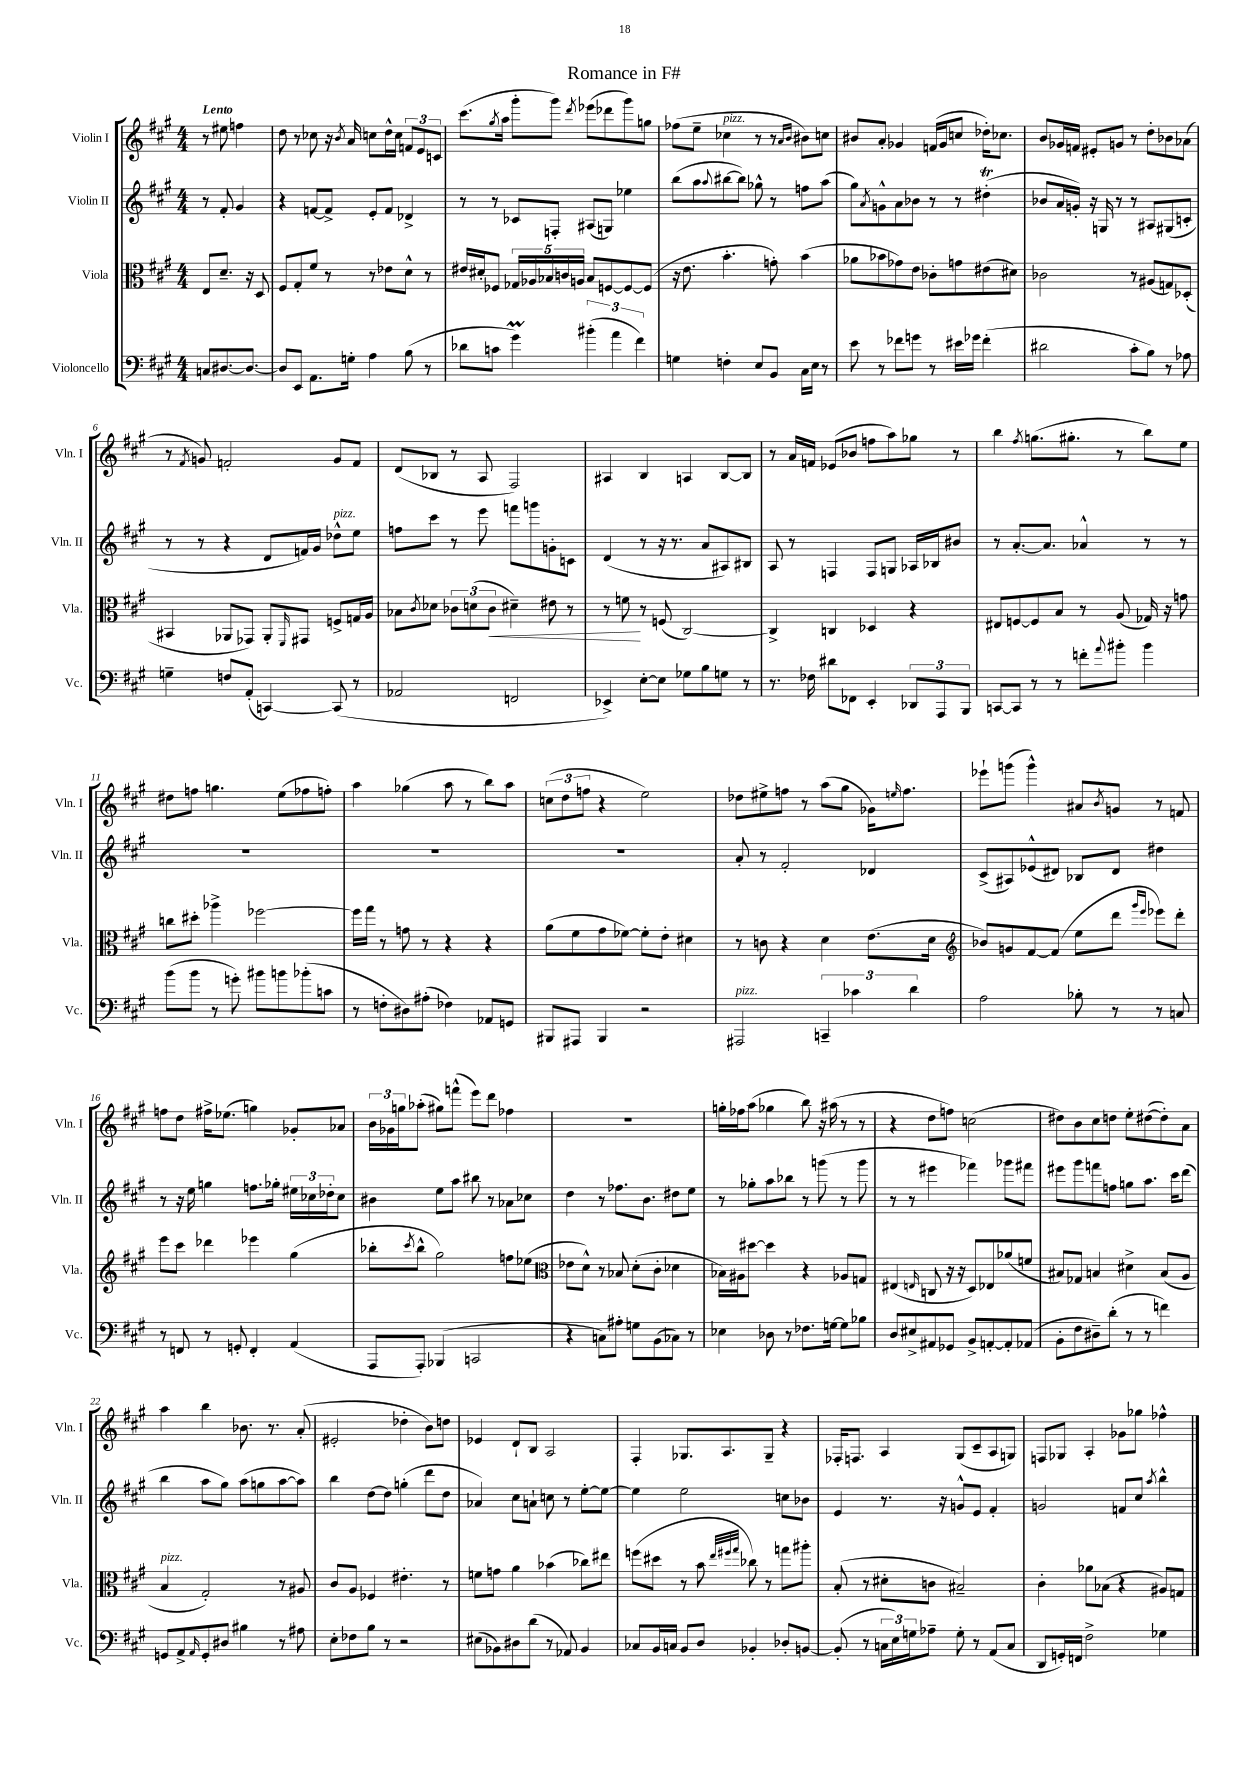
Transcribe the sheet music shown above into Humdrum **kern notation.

**kern	**kern	**dynam	**kern	**kern
*part4	*part3	*part3	*part2	*part1
*staff4	*staff3	*staff3	*staff2	*staff1
*I"Violoncello	*I"Viola	*	*I"Violin II	*I"Violin I
*I'Vc.	*I'Vla.	*	*I'Vln. II	*I'Vln. I
*clefF4	*clefC3	*	*clefG2	*clefG2
*k[f#c#g#]	*k[f#c#g#]	*	*k[f#c#g#]	*k[f#c#g#]
*M4/4	*M4/4	*	*M4/4	*M4/4
=	=	=	=	=
!	!	!	!	!LO:TX:a:B:t=Lento
8Cn/L	8E/L	.	8r	8r
[8.D#X/	8.d~/J	.	8f#'/	8ee#X\
.	.	.	4g#/	4ffn\
8.D#/J_	16r	.	.	.
.	8D/	.	.	.
=1	=1	=1	=1	=1
8D#/L]	8F#/L	.	4r	8dd\
8EE/J	8G#'/	.	.	8r
8.AA\L	8f#/J	.	[8fn/L	8cc-X\
.	8r	.	8f^/J]	16r
.	.	.	.	8qb/
16Gn'\Jk	.	.	.	16a/
4A\	8r	.	8e'/L	8ccn\L
.	8e-X\L	.	8f/J	16dd^^\L
.	.	.	.	16cc\JJ
(8B\	8d^^\J	.	4d-X^/	12fn/L
.	.	.	.	12e/
8r	8r	.	.	.
.	.	.	.	12cn/J
=2	=2	=2	=2	=2
8d-X\L	16e#X/LL	.	8r	(8.ccc#\L
.	16d#X'/J	.	.	.
8cn\J	8F-X/J	.	8r	.
.	.	.	.	8qgg#/
.	.	.	.	16aa\Jk
4g#m\)	20G-X/LL	.	8c-X/L	8ggg#'\L
.	20A-X/	.	.	.
.	20B-X/	.	.	.
.	.	.	8Fn'/J	8ggg#\J)
.	20cn/	.	.	.
.	20An/JJ	.	.	.
.	.	.	.	8qddd/
(6b#X'\	8B-/L	.	(8A#X/L	(8eee-X\L
.	[8Fn/	.	8Gn/J)	8ddd-X\
6a\	.	.	.	.
.	8F/_	.	4ee-X\	8ggg#\)
6f#\)	.	.	.	.
.	(8F/J]	.	.	8ggn\J
=3	=3	=3	=3	=3
4Gn\	16r	.	(8bb\L	(8ff-X\L
.	8.e\	.	.	.
.	.	.	8aa\	8ee~\J
.	.	.	8qqaa/	.
!	!	!	!	!LO:TX:a:i:t=pizz.
4Fn'\	4.b'\	.	[8bb#X\	4cc-X\
.	.	.	8bb#\J])	.
8E/L	.	.	8gg-X^^\	8r
8BB/J	8gn'\)	.	8r	8r
.	.	.	.	16qqa/LL
.	.	.	.	16qqb/JJ
16C#\LL	(4b\	.	8ffn\L	8b#X\L)
16E\JJ	.	.	.	.
8r	.	.	(8aa\J	8ccn\J
=4	=4	=4	=4	=4
8e\	8a-X\L	.	8gg#\L)	8b#X/L
.	.	.	8qa/	.
8r	8b-X\	.	8gn^^\	8a'/J
8f-X\L	8g-X\)	.	8a\	4g-X/
8gn\J	8e\J	.	8b-X\J	.
8r	8c-X'\L	.	8r	(16fn/LL
.	.	.	.	16g-/J
16e#X\LL	8gn\	.	8r	8ccn/J
16g-X\JJ	.	.	.	.
(4f-'\	(8e#X\	.	(4dd#Xt'\	16dd-X'\KL)
.	.	.	.	8.cc-X\J
.	8d#X\J)	.	.	.
=5	=5	=5	=5	=5
2d#X\	2c-X\	.	8b-X/L	8b/L
.	.	.	16a/L	16g-X/L
.	.	.	16gn'/JJ)	16fn/JJ
.	.	.	16r	8e#X'/L
.	.	.	16Gn/	.
.	.	.	8r	8gn/J
8c#'\L	8r	.	8r	8r
8B\J)	(8A#X/L	.	8A#X/L	8dd'\L
8r	8Gn/)	.	(8G#X/	8b-X\
8A-X\	(8D-X'/J	.	8cn'/J	(8a-X\J
!!LO:LB:g=z
=6	=6	=6	=6	=6
4Gn~\	4BB#X/	.	8r	8r
.	.	.	.	8qf#/
.	.	.	8r	8gn/)
8Fn/L	8AA-X/L	.	4r	2fn'/
(8AA'/J	8GG-X/J)	.	.	.
[4CCn/)	8AA-'/L	.	8d/L	.
.	16qqFF#/	.	.	.
.	8GG#X/J	.	16fn/L)	.
.	.	.	16g#/JJ	.
!	!	!	!LO:TX:a:i:t=pizz.	!
(8CC/]	8Fn^/L	.	8dd-X^^\L	8g/L
8r	16Gn/L	.	8ee\J	8f/J
.	16A/JJ	.	.	.
=7	=7	=7	=7	=7
2AA-X/	8B-X\L	.	8ffn\L	(8d/L
.	8qc#/	.	.	.
.	8d-X\J	.	8ccc#\J	8B-X/J
.	12c-X\L	.	8r	8r
.	(12dn\	.	.	.
.	.	.	8eee\	8A/
!	!	!LO:HP:b	!	!
.	12c-\J	<	.	.
2FFn/	4d#X~\)	.	8fffn\L	2F#/)
.	.	.	8gggn\	.
.	8e#X\	.	8gn'\	.
.	8r	.	8cn\J	.
=8	=8	=8	=8	=8
4EE-X^/)	8r	.	(4d/	4A#X/
.	8fn\	.	.	.
[8E'\L	8r	[	8r	4B/
8E\J]	(8Fn/	.	16r	.
.	.	.	8.r	.
8G-X\L	[2C#/)	.	.	4An/
8B\	.	.	8a/L	.
8Gn\J	.	.	8A#X/)	[8B/L
8r	.	.	8B#X/J	8B/J]
=9	=9	=9	=9	=9
8.r	4C#^/]	.	8A/	8r
.	.	.	8r	16a/LL
16F-X\	.	.	.	16fn/JJ
8d#X\L	4Cn/	.	4Fn/	(8e-X/L
8FF-X\J	.	.	.	8b-X/J
4EE'/	4D-X/	.	8F/L	8ffn\L
.	.	.	8Gn/J	8aa\)
12DD-X/L	4r	.	16A-X/LL	8gg-X\J
.	.	.	16B-X/J	.
12AAA/	.	.	.	.
.	.	.	8b#X/J	8r
12BBB/J	.	.	.	.
=10	=10	=10	=10	=10
[8CCn/L	8E#X/L	.	8r	4bb\
8CC/J]	[8Fn/	.	[8.a'/L	.
.	.	.	.	8qff#/
8r	8F/]	.	.	(8.ggn\L
.	.	.	8.a/J]	.
8r	8B/J	.	.	.
.	.	.	.	8.gg#X'\J
8fn'\L	8r	.	4a-X^^/	.
8qqa/	.	.	.	.
8b#X'\J	(8A/	.	.	8r
4b#\	16G-X/)	.	8r	8bb\L)
.	16r	.	.	.
.	8gn\	.	8r	8ee\J
!!LO:LB:g=z
=11	=11	=11	=11	=11
(8b\L	8ccn\L	.	1r	8dd#X\L
8b\J	8dd#X'\J	.	.	8ffn\J
8r	4aa-X^\	.	.	4.ggn\
8gn'\)	.	.	.	.
8b#X\L	[2ff-X\	.	.	.
8bn\	.	.	.	(8ee\L
(8b-X'\	.	.	.	8ff-X\
8cn\J	.	.	.	8ffn'\J)
=12	=12	=12	=12	=12
8r	16ff-\LL]	.	1r	4aa\
.	16gg#\JJ	.	.	.
8Fn'\L	8r	.	.	.
8D#X\)	8gn\	.	.	(4gg-X\
(8A#X'\J	8r	.	.	.
4F-X\)	4r	.	.	8aa\
.	.	.	.	8r
8AA-X/L	4r	.	.	8bb\L)
8GGn/J	.	.	.	8aa\J
=13	=13	=13	=13	=13
8BBB#X/L	(8a\L	.	1r	(12ccn\L
.	.	.	.	12dd\
8AAA#X/J	8f#\	.	.	.
.	.	.	.	12ffn\J
4BBB#/	8g#\	.	.	4r
.	[8f-X\J)	.	.	.
2r	8f-'\L]	.	.	2ee\)
.	8e'\J	.	.	.
.	4d#X\	.	.	.
=14	=14	=14	=14	=14
!LO:TX:a:i:t=pizz.	!	!	!	!
2AAA#X/	8r	.	8a'/	8dd-X\L
.	8cn\	.	8r	8ee#X^\
.	4r	.	2f#'/	8ffn\J
.	.	.	.	8r
6CCn~/	4d\	.	.	(8aa\L
.	.	.	.	8gg#\J
6c-X\	.	.	.	.
.	(8.e\L	.	4d-X/	16g-X\KL)
.	.	.	.	16qqeen/
.	.	.	.	8.ff\J
6d\	.	.	.	.
.	16d\Jk	.	.	.
=15	=15	=15	=15	=15
*	*clefG2	*	*	*
2A\	8b-X/L)	.	(8c#^/L	8eee-X`\L
.	8gn/	.	8A#X/)	(8gggn\J
.	[8f#/	.	(8e-X^^/	4ggg^^\)
.	(8f#/J]	.	8d#X/J)	.
8B-X'\	8ee\L	.	8B-X/L	8a#X/L
.	.	.	.	8qb/
8r	8ddd\J	.	8d#/J	8gn/J
.	16qqggg#/LL	.	.	.
.	16qqeee/JJ	.	.	.
8r	8eee-X\L)	.	4dd#X\	8r
8Cn/	8ddd'\J	.	.	8fn/
!!LO:LB:g=z
=16	=16	=16	=16	=16
8r	8eee\L	.	8r	8ffn\L
8FFn/	8ccc#\J	.	16r	8dd\J
.	.	.	16ee\	.
8r	4ddd-X\	.	4ggn\	16ff#X^\KL
.	.	.	.	(8.ee-X\J
8GGn'/	.	.	.	.
4FF'/	4eee-X\	.	8.ffn\L	4ggn\)
.	.	.	16gg-X'\Jk	.
(4AA/	(4gg#\	.	24ee#X\LL	8g-X'/L
.	.	.	24cc-X\	.
.	.	.	24dd-X'\J	.
.	.	.	8cc-\J	8a-X/J
=17	=17	=17	=17	=17
8AAA/L	8bb-X'\L	.	4b#X\	24b\LL
.	.	.	.	24g-X\
.	.	.	.	24ggn\J
.	8qccc#/	.	.	.
8AAA'/J)	8bb-^^\J	.	.	(8aa-X'\J
(4BBB-X/	2gg#\)	.	8ee\L	8gg#X\L)
.	.	.	8aa\J	(8fffn^^\J
2CCn/	.	.	8bb#X\	8eee\L)
.	.	.	8r	8ddd\J
.	8ffn\L	.	8a-X\L	4ff-X\
.	(8ee-X\J	.	8cc-X\J	.
=18	=18	=18	=18	=18
*	*clefC3	*	*	*
4r	8e-X\L	.	4dd\	1r
.	8d^^\J)	.	.	.
8Cn\L)	8r	.	8r	.
8A#X'\J	8B-X/	.	8.ff-X\L	.
8Gn\L	(8d'\L	.	.	.
.	.	.	8.b\J	.
(8BB\	8c#'\J	.	.	.
8C-X\J)	4d-X\	.	8dd#X\L	.
8r	.	.	8ee\J	.
=19	=19	=19	=19	=19
4E-X\	16B-X\LL)	.	8r	16ggn'\LL
.	16A#X\J	.	.	16ff-X\J
.	[8dd#X\J	.	8gg-X'\L	(8aa\J
8D-X\	4dd#\]	.	8aa\	4gg-X\
8r	.	.	8bb-X\J	.
8.F-X\L	4r	.	8r	8bb\)
.	.	.	(8gggn\	16r
[16Gn\Jk	.	.	.	(16aa#X\
8G\L]	8A-X/L	.	8r	8r
8B-X\J	8Gn/J	.	8ggg\	8r
=20	=20	=20	=20	=20
8D/L	(4E#X/	.	8r	4r
8E#X^/	.	.	8r	.
.	16qqEn/	.	.	.
8AA#X/	8Cn/	.	4eee#X\	8dd\L
8GG-X/J	16r	.	.	8ffn\J)
.	16r	.	.	.
8BB^/L	8D/L)	.	4fff-X\)	(2ccn\
[8AAn'/	8E-X/	.	.	.
8AA'/]	(8a-X/	.	8ggg-X\L	.
(8AA-X/J	8fn/J	.	8fff#X\J	.
=21	=21	=21	=21	=21
8BB'\L	8B#X/L)	.	8eee#X\L	8dd#X\L)
8F#\	8G-X/J	.	8ggg#\	8b\
8D#X~\)	4Bn/	.	8fffn\	8cc#\
(8d'\J	.	.	8ffn\J	8ddn\J
8r	4d#X^\	.	8ggn\L	8ee'\L
8r	.	.	8.aa\J	([8dd#X\
4fn\)	(8B/L	.	.	8dd#'\])
.	.	.	16ccc#\KL	.
.	8A/J	.	(8ddd\J	8a\J
!!LO:LB:g=z
=22	=22	=22	=22	=22
!	!LO:TX:a:i:t=pizz.	!	!	!
8GGn/L	4B/	.	4bb\	4aa\
8AA^/	.	.	.	.
16qqAA/	.	.	.	.
8GG'/	2G#'/)	.	8aa\L	4bb\
8D#X/J	.	.	8gg#\J)	.
4B#X\	.	.	(8aa\L	8.b-X\
.	.	.	8ggn\	.
.	.	.	.	8.r
8r	8r	.	[8aa\	.
8A#X\	8A#X/	.	8aa\J])	(8a'/
=23	=23	=23	=23	=23
8E'\L	8c#/L	.	4bb\	2e#X'/
8F-X\	8A/J	.	.	.
8B\J	4F-X/	.	[8dd\L	.
8r	.	.	8dd\J]	.
2r	4.e#X'\	.	(4ggn'\	4dd-X'\
.	.	.	8ddd\L	8b\L)
.	8r	.	8dd\J	8ddn\J
=24	=24	=24	=24	=24
(8E#X\L	8fn\L	.	4a-X/)	4e-X/
8BB-X\)	8gn\J	.	.	.
8D#X\	4a\	.	8cc#\L	8d`/L
(8d\J	.	.	8an`\J	8B/J
8r	(4b-X\	.	8ccn\	2A/
8AA-X/)	.	.	8r	.
4BB-/	8cc-X\L)	.	[8ee'\L	.
.	8ee#X\J	.	8ee\J_	.
=25	=25	=25	=25	=25
8C-X/L	(8ffn\L	.	4ee\]	4F#'/
16BB/L	8dd#X\J	.	.	.
16Cn/JJ	.	.	.	.
8BB/L	8r	.	2ee\	8.G-X/L
8D/J	8b\	.	.	.
.	.	.	.	8.A/
.	32qqee/LLL	.	.	.
.	32qqff#X/	.	.	.
.	32qqgg#/JJJ	.	.	.
4BB-X'/	8cc-X\)	.	.	.
.	8r	.	.	8G-~/J
8D-X'/L	8ggn\L	.	8ccn\L	4r
[8BBn/J	8aa#X'\J	.	8b-X\J	.
=26	=26	=26	=26	=26
(8BB'/]	(8B'/	.	4e/	16F-X'/KL
.	.	.	.	8.Fn/J
8r	8r	.	.	.
24Cn\LL	8d#X'\L	.	8.r	4A/
24E\)	.	.	.	.
24Gn\J	.	.	.	.
8A-X~\J	8cn\J	.	.	.
.	.	.	16r	.
8G'\	2B#X~/)	.	8gn^^/L	(8G#/L
8r	.	.	8e/J	8c#~/
(8AA/L	.	.	4f#'/	8A/
8C/J	.	.	.	8Gn/J)
=27	=27	=27	=27	=27
8DD/L	4c#'\	.	2gn/	8Fn/L
16GGn'/L)	.	.	.	8G-X/J
16FFn/JJ	.	.	.	.
2F#^\	8a-X\L	.	.	4A'/
.	(8B-X\J	.	.	.
.	4r	.	8fn/L	8g-X\L
.	.	.	8cc#/J	8gg-X\J
.	.	.	8qaa/	.
4G-X\	8A#X/L)	.	4bb^^\	4ff-X^^\
.	8Gn/J	.	.	.
==	==	==	==	==
*-	*-	*-	*-	*-
